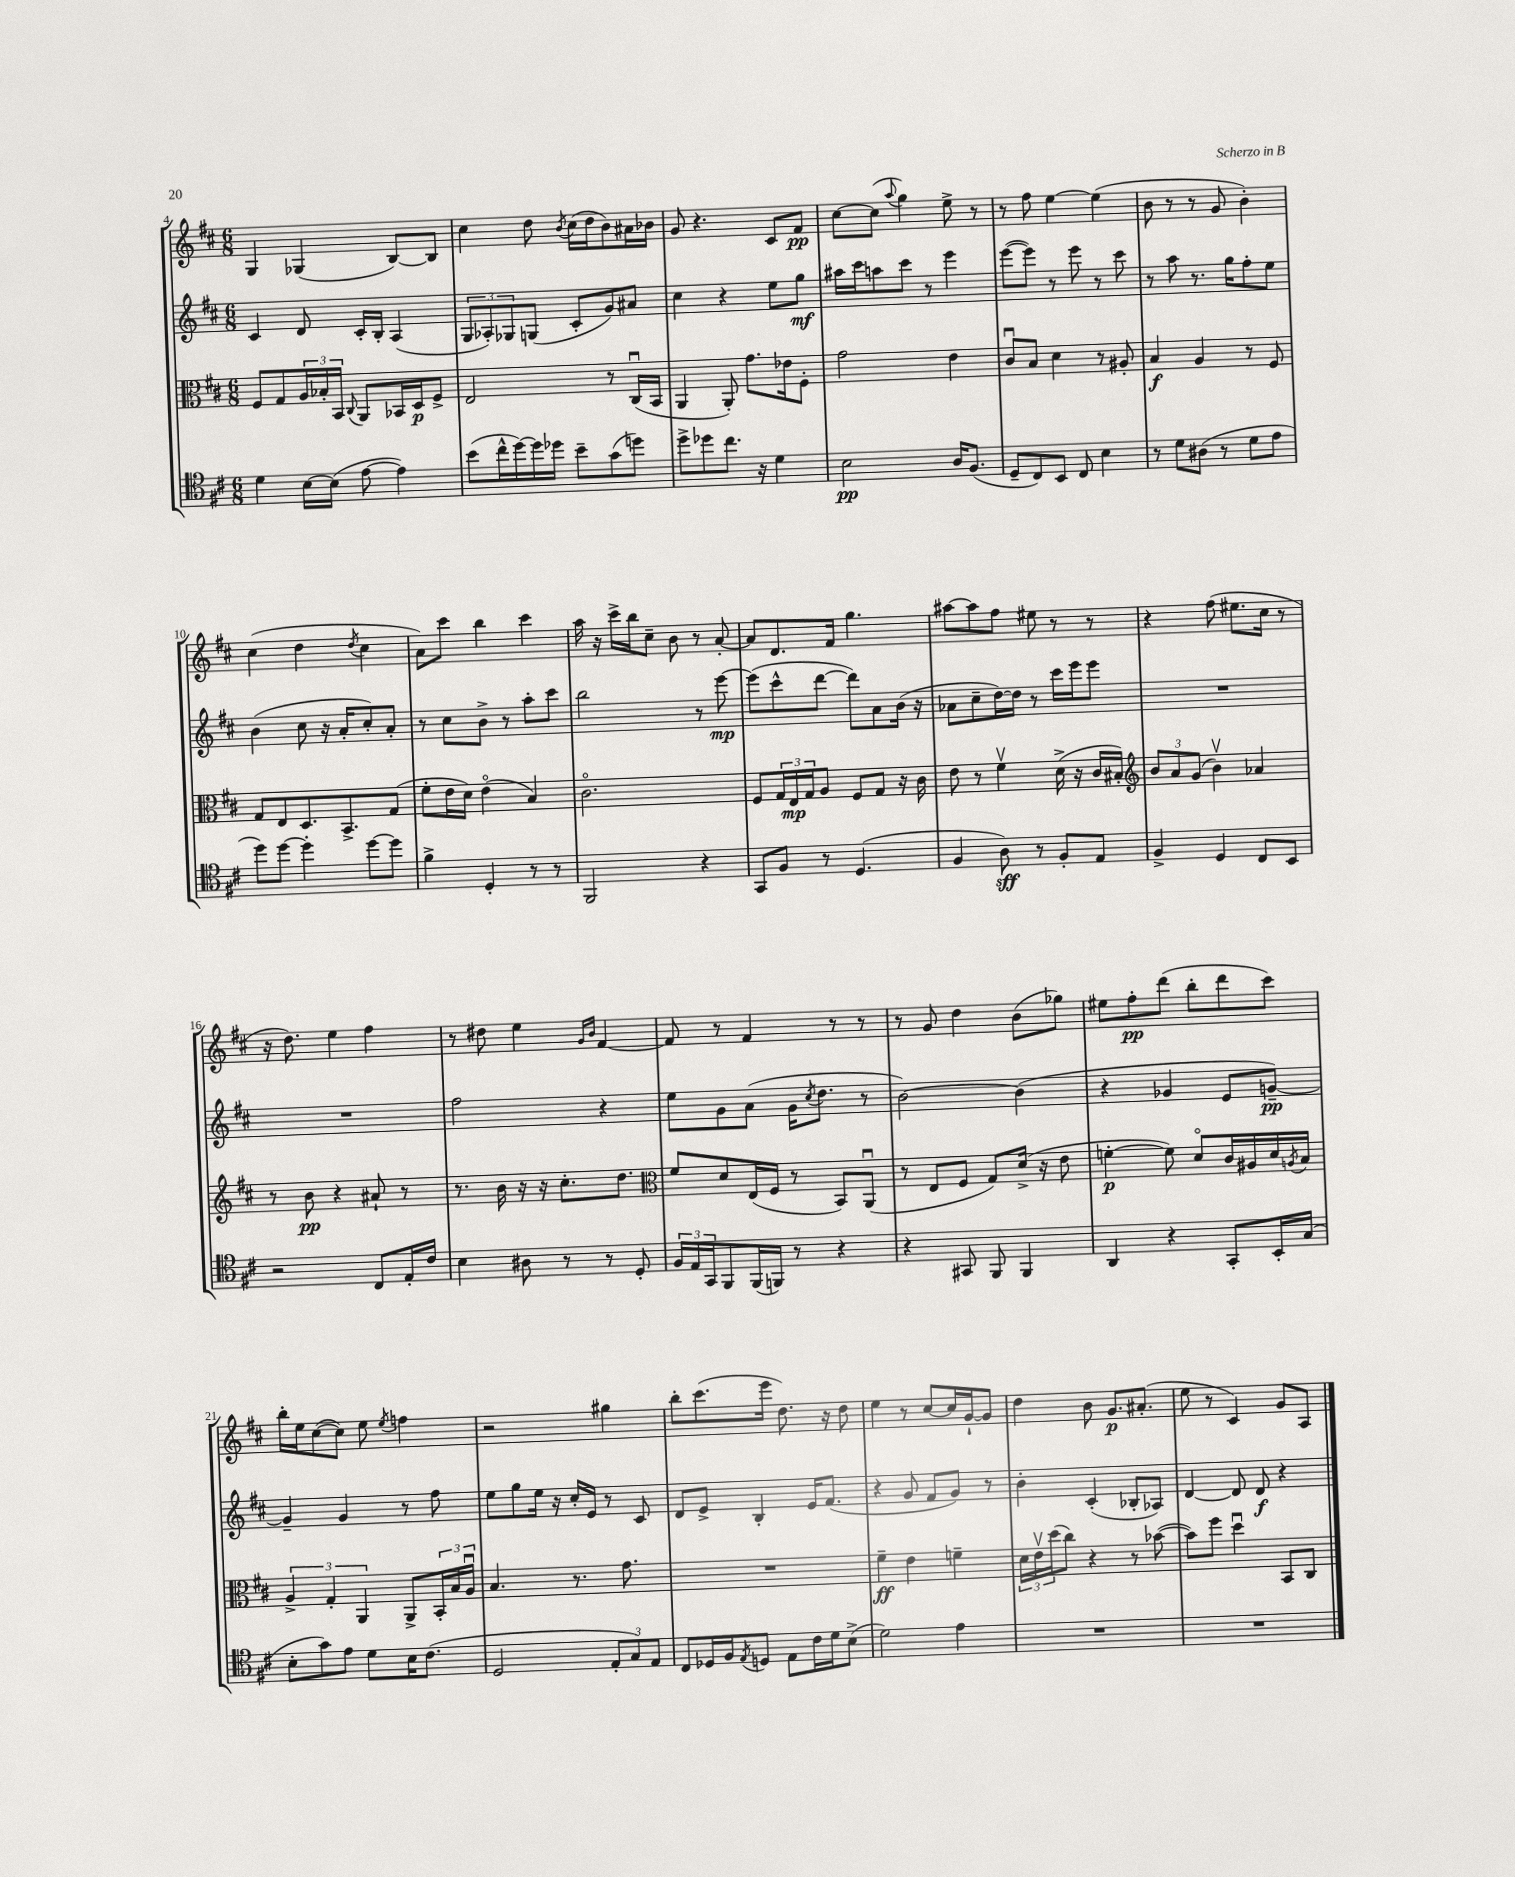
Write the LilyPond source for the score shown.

<<
\new StaffGroup <<
\new Staff = "s0" {
    \clef treble \key d \major \numericTimeSignature \time 6/8
    g4 ges4( b8~) b8 |
    cis''4 d''8 \acciaccatura { b'8 } cis''16( d''16 b'8) ais'16 bes'16 |
    g'8 r4. cis'8 fis'8\pp |
    cis''8~ cis''8( \appoggiatura { a''8 } g''4) e''8-> r8 |
    r8 fis''8 e''4~ e''4( |
    b'8 r8 r8 g'8 b'4-.) |
    cis''4( d''4 \acciaccatura { d''8 } cis''4 |
    a'8) cis'''8 b''4 cis'''4 |
    a''16 r16 cis'''16-> b''16 cis''8-- b'8 r8 a'8~-. |
    a'8 d'8. fis'16 g''4. |
    ais''8~ ais''8 fis''8 eis''8 r8 r8 |
    r4 fis''8( eis''8. cis''16 r8 |
    r16 d''8.) e''4 fis''4 |
    r8 dis''8 e''4 \grace { g'16 b'16 } fis'4~ |
    fis'8 r8 fis'4 r8 r8 |
    r8 g'8 d''4 b'8( ges''8) |
    eis''8 fis''8-.\pp d'''8( b''8-. d'''8 cis'''8) |
    b''16-. e''16 cis''8~( cis''8) e''8 \acciaccatura { e''8 } f''4 |
    r2 gis''4 |
    b''8-. cis'''8.( e'''16 d''8.) r16 d''8 |
    e''4 r8 cis''8~ cis''16 g'16~-! g'8 |
    d''4 b'8 g'8.\p ais'8.-.( |
    e''8 r8 cis'4) g'8 a8 \bar "|." |
}
\new Staff = "s1" {
    \clef treble \key d \major \numericTimeSignature \time 6/8
    cis'4 d'8 cis'16-. b16-. a4( |
    \tuplet 3/2 { g8 aes8-.) ges8 } g8( cis'8-. g'8) ais'8 |
    cis''4 r4 e''8 g''8\mf |
    ais''16 cis'''16 a''8 cis'''8 r8 e'''4 |
    e'''8~( e'''8) r8 e'''8 r8 cis'''8 |
    r8 a''8 r8. g''16 fis''8-. e''8 |
    b'4( cis''8 r16 a'16-. cis''8-.) a'8-. |
    r8 cis''8 b'8-> r8 a''8-. cis'''8 |
    b''2 r8 e'''8~\mp |
    e'''8( cis'''8-^ d'''8~ d'''8) a'8 b'16( r16 |
    aes'8 cis''8-- d''16~) d''16 r8 cis'''16 e'''16 e'''8 |
    R2. |
    R2. |
    fis''2 r4 |
    e''8 g'8 a'8( g'16 \acciaccatura { cis''8 } d''8. r8 |
    b'2~) b'4( |
    r4 ges'4 e'8 g'8~--\pp) |
    g'4-- g'4 r8 fis''8 |
    e''8 g''8 e''16 r16 cis''16-. e'16 r8 cis'8 |
    d'8 e'8-> b4-. e'16 fis'8.( |
    r4 g'8 fis'8 g'8) r8 |
    b'4-. cis'4-.( bes8-. aes8) |
    d'4~ d'8 d'8\f r4 \bar "|." |
}
\new Staff = "s2" {
    \clef alto \key d \major \numericTimeSignature \time 6/8
    fis8 g8 \tuplet 3/2 { a16 bes16-. b,16 } \appoggiatura { cis8 } a,8 bes,16 d16\p fis8-> |
    e2 r8 cis16\downbow( b,16 |
    a,4 a,8-.) g'8. ees'16 fis8-. |
    g'2 e'4 |
    cis'8\downbow b8 d'4 r8 ais8-. |
    b4\f a4 r8 fis8 |
    g8 e8 d8. b,8.-> g8( |
    fis'8-. e'16 d'16) e'4\flageolet( b4) |
    cis'2.\flageolet |
    fis8 \tuplet 3/2 { g16 e16\mp g16 } a8 fis8 g8 r16 cis'16 |
    e'8 r8 fis'4\upbow d'16->( r16 cis'16 bis16-.) |
    \clef treble \tuplet 3/2 { b'8 a'8 g'8( } b'4\upbow) aes'4 |
    r8 b'8\pp r4 ais'8-! r8 |
    r8. b'16 r16 r16 cis''8.-. d''8. |
    \clef alto fis'8 d'8 e16( fis16 r8 b,8) a,8\downbow( |
    r8 e8 fis8 g8) d'16->( r16 e'8 |
    f'4~-.\p f'8) d'8\flageolet cis'16 ais16 d'16 \acciaccatura { a8 } b16 |
    \tuplet 3/2 { a4-> g4-. a,4 } a,8-> \tuplet 3/2 { b,16-. b16 a16\downbow } |
    b4. r8. g'8. |
    R2. |
    fis'4--\ff e'4 f'4-- |
    \tuplet 3/2 { d'16 e'16\upbow d''16( } cis''8) r4 r8 bes'8~( |
    bes'8) fis''8 d''4\downbow b,8 cis8 \bar "|." |
}
\new Staff = "s3" {
    \clef tenor \key d \major \numericTimeSignature \time 6/8
    d'4 b16~ b16( e'8~ e'4) |
    b'8( cis''16-^ d''16~) d''16 des''16 b'8-- g'8( d''8) |
    d''8-> des''8 cis''8. r16 d'4 |
    b2\pp a16 fis8.( |
    d8-- cis8) b,8 cis8 b4 |
    r8 d'8 ais8( r8 d'8 e'8 |
    d''8) d''8~ d''4-. d''8~ d''8 |
    fis'4-> d4-. r8 r8 |
    fis,2 r4 |
    g,8 fis8 r8 d4.( |
    fis4 a8\sff) r8 fis8-. e8 |
    fis4-> d4 cis8 b,8 |
    r2 cis8 e16-. cis'16 |
    b4 ais8 r8 r8 d8-. |
    \tuplet 3/2 { fis16 e16 g,16 } fis,8 fis,16( f,16) r8 r4 |
    r4 gis,8 fis,8 fis,4 |
    a,4 r4 g,8-. b,16-. g16( |
    b8-. g'8) e'8 d'8 b16 cis'8.( |
    d2 \tuplet 3/2 { e8-. g8) e8 } |
    cis8 des16 fis16 \acciaccatura { e8 } d8 e8 cis'16 d'16 b8->( |
    d'2) e'4 |
    R2. |
    R2. \bar "|." |
}
>>
>>
\layout { \context { \Score currentBarNumber = #4 } }
